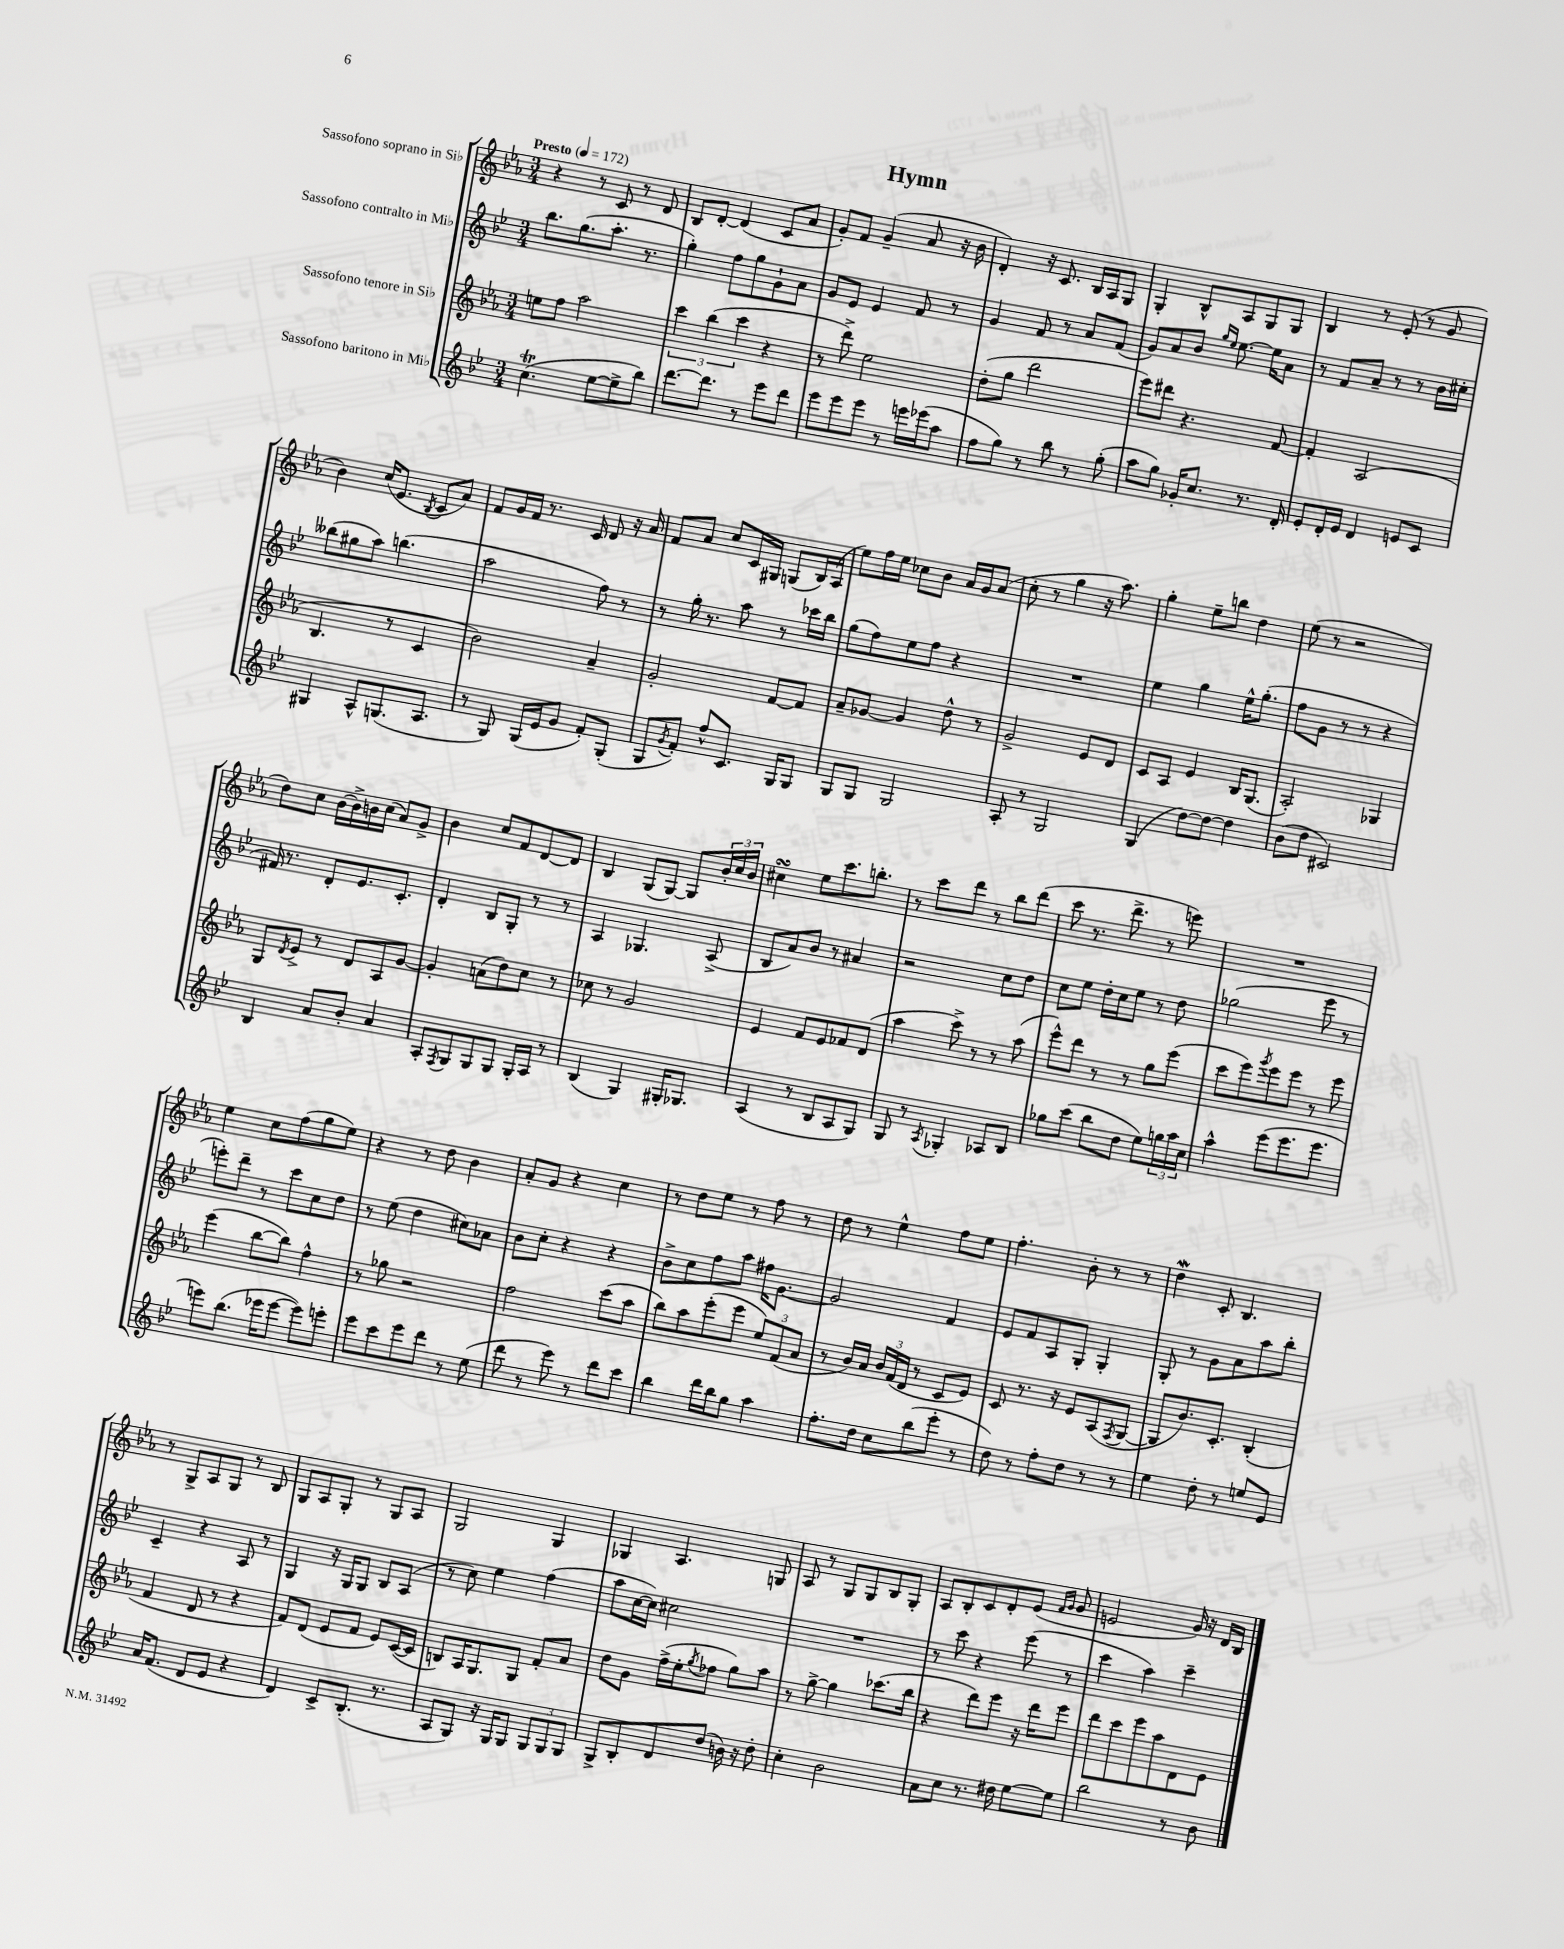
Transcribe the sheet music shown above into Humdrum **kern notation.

**kern	**kern	**kern	**kern
*part4	*part3	*part2	*part1
*staff4	*staff3	*staff2	*staff1
*I"Sassofono baritono in Mi♭	*I"Sassofono tenore in Si♭	*I"Sassofono contralto in Mi♭	*I"Sassofono soprano in Si♭
*clefG2	*clefG2	*clefG2	*clefG2
*k[b-e-]	*k[b-e-a-]	*k[b-e-]	*k[b-e-a-]
*M3/4	*M3/4	*M3/4	*M3/4
*MM172	*MM172	*MM172	*MM172
=1	=1	=1	=1
!	!	!	!LO:TX:a:B:t=Presto
(4.ccT\	8een\L	8.bb-\L	4r
.	8ff\J	.	.
.	.	(8.gg\	.
.	2aa-\	.	8r
[8ee-\L	.	8.aa'\J	8c/
8ee-^\]	.	.	8r
.	.	8.r	.
8bb-\J)	.	.	8d/
=2	=2	=2	=2
[8.ddd\L	6ccc\	4gg'\)	8B-/L
.	.	.	[8d'/J
.	(6bb-\	.	.
8.ddd\J]	.	.	.
.	.	8ff\L	(4d/]
.	6ccc\	.	.
8r	.	8gg\	.
8eee-\L	4r	8g`\	8c/L
8ddd\J	.	8a\J	8a-/J
=3	=3	=3	=3
8eee-\L	8r	8g/L	8g'/L)
8eee-\	8ddd^\)	8e-/J	8f/J
8eee-\J	2ee-\	4e-/	(4g~/
8r	.	.	.
16eeen\LL	.	8f/	8a-/
(16eee-X\J	.	.	.
8aa\J	.	8r	16r
.	.	.	16b-\
=4	=4	=4	=4
8ff\L	(8dd'\L	4g/	4d'/)
8gg\J)	8gg\J	.	.
8r	2ddd\	8f/	16r
.	.	.	8.c/
8bb-\	.	8r	.
8r	.	8a/L	16B-/LL
.	.	.	16A-/J
(8gg'\	.	(8f/J	8G/J
=5	=5	=5	=5
8aa\L	8eee-\L)	8g/L)	4G'/
8gg\J)	8ddd#X\J	8a/	.
16g-X'/KL	4.r	8b-/J	8B-^^/L
8.cc/J	.	.	.
.	.	16qqgg/LL	.
.	.	16qqee-/JJ	.
.	.	[8.ee-\	8A-/
8.r	.	.	8G/
.	.	16ee-\KL]	.
.	[8f/	8a\J	8G/J
16d'/	.	.	.
=6	=6	=6	=6
8e-'/L	4f'/]	8r	4B-/
16d'/L	.	8f/L	.
16e-/JJ	.	.	.
4d/	(2A-/	8a~/J	8r
.	.	8r	(8e-'/
8en/L	.	8r	8r
8c/J	.	16b-\LL	8g/
.	.	16cc#X'\JJ	.
!!LO:LB:g=z
=7	=7	=7	=7
4G#X/	4.B-/	(8bb--X\L	4b-\)
.	.	8gg#X\	.
8A^^/L	.	8aa\J)	(16cc/KL
.	.	.	8.e-/J
(8.Gn/	8r	(4.bbn\	.
.	.	.	8qB-/
.	4c/	.	8c/L
8.A/J	.	.	.
.	.	.	8a-/J)
=8	=8	=8	=8
8r	2b-\)	2aa\	8f/L
8G/)	.	.	16g/L
.	.	.	16f/JJ
(16G/LL	.	.	8.r
16e-/J	.	.	.
8g/J	.	.	.
.	.	.	16c/
8f'/L)	4a-~/	8ff\)	8d/
(8G'/J	.	8r	16r
.	.	.	16a-/
=9	=9	=9	=9
8G/L	2g'/	8r	8f/L
8qg/	.	.	.
8f'/J)	.	16gg'\	8a-/J
.	.	8.r	.
8ff^^/L	.	.	8cc/L
8.c/J	.	8aa\	16c/L
.	.	.	16G#X/JJ
.	[8f/L	8r	(8Gn/L
16G/KL	.	.	.
8G/J	8f/J]	16ccc-X\LL	16B-/L)
.	.	16bb-\JJ	(16A-/JJ
=10	=10	=10	=10
8G/L	8a-~/L	(8gg\L	8ee-\L)
8G/J	[8g-X/J	8ff\)	16ff\L
.	.	.	16ee-\JJ
2G/	4g-/]	8ee-\	8cc-X\L
.	.	8ff\J	8b-\J
.	8dd^^\	4r	16a-/LL
.	.	.	16g/J
.	8r	.	(8a-/J
=11	=11	=11	=11
8A'/	2g^/	2.r	8cc'\
8r	.	.	8r
2G/	.	.	4gg\
.	8e-/L	.	16r
.	.	.	8.aa-\)
.	8d/J	.	.
=12	=12	=12	=12
(4G/	8c/L	4ee-\	4gg'\
.	8A-/J	.	.
[8dd\L)	4e-/	4gg\	8ee-~\L
8dd\J_	.	.	8bbn\J
4dd\]	16B-/KL	16ee-^^\KL	4dd\
.	(8.G/J	(8.gg'\J	.
=13	=13	=13	=13
(8b-\L	2A-'/)	8ff\L	(8ee-\
8dd\J	.	8g\J	8r
2c#X/)	.	8r	2r
.	.	8r	.
.	4G-X/	4r	.
!!LO:LB:g=z
=14	=14	=14	=14
4B-/	8G/L	16f#X/)	8dd\L)
.	.	8.r	.
.	8qd/	.	.
.	8e-^/J	.	8cc\J
8a/L	8r	8d'/L	[16b-\LL
.	.	.	16b-^\]
8b-'/J	8d/L	8.e-/	16bn\
.	.	.	(16cc\JJ
4a/	8A-/	.	8a-/L)
.	.	8.c'/J	.
.	[8g/J	.	8g^/J
=15	=15	=15	=15
8A'/L	4g'/]	4d'/	4b-\
8qF/	.	.	.
8G/	.	.	.
8G/	(8an\L	8B-/L	8cc/L
8G/J	8dd\)	8G'/J	8f/
16G'/LL	8cc\J	8r	[8d/
16A/JJ	.	.	.
8r	8r	8r	8d/J]
=16	=16	=16	=16
(4B-/	8cc-X\	4A/	4B-/
.	8r	.	.
4G/)	2g/	4.G-X/	(8G/L
.	.	.	[8G/J)
16G#X'/KL	.	.	8G/L]
8.G-X/J	.	.	.
.	.	(8A^/	24b-'/L
.	.	.	24cc/
.	.	.	24b-/JJ
=17	=17	=17	=17
(4A/	4e-/	8B-/L	4cc#XsSsS\
.	.	8a/)	.
8r	8f/L	8b-/J	8ee-\L
8B-/L	8e-/	8r	8.ccc\
8A/	8f-X/	4a#X/	.
.	.	.	8.bbn'\J
8G/J)	(8d/J	.	.
=18	=18	=18	=18
8G/	4aa-\	2r	8r
8r	.	.	8ccc\L
8qA/	.	.	.
4G-X'/	8ccc^\)	.	8ddd\J
.	8r	.	8r
8A-X/L	8r	8cc\L	8bb-\L
8B-/J	(8aa-\	8dd\J	(8ddd\J
=19	=19	=19	=19
8gg-X\L	8eee-^^\L)	8cc\L	8ccc\
(8ccc\J	8ddd\J	8ee-\J	8.r
8bb-\L	8r	16dd'\LL	.
.	.	16cc\J	8.ddd^\
8dd\J	8r	8ee-\J	.
8ee-\L)	8gg\L	8r	8r
24ggn\L	(8eee-\J	8dd\	8eeen\)
24aa\	.	.	.
24cc\JJ	.	.	.
=20	=20	=20	=20
4aa^^\	8ccc\L	(2gg-X\	2.r
.	8eee-\)	.	.
.	8qggg/	.	.
(8eee-\L	8eee-\	.	.
8.eee-\	8eee-\J	.	.
.	8r	8eee-\	.
8.eee-\J	.	.	.
.	8eee-\	8r	.
!!LO:LB:g=z
=21	=21	=21	=21
8eeen\L)	(4eee-\	8eeen'\L)	4ee-\
(8.bb-\J	.	8ddd~\J	.
.	[8bb-\L	8r	8cc\L
16eee-X\KL	.	.	.
[8eee-\J	8bb-\J])	8ccc\L	(8ff\
8eee-\L])	4ff^^\	8cc\	8gg\
8eeen'\J	.	8dd\J	8ee-\J)
=22	=22	=22	=22
8eee-\L	8r	8r	4r
8ccc\	8gg-X\	(8ee-\	.
8eee-\	2r	4dd\	8r
8ddd\J	.	.	8dd\
8r	.	8cc#X\L)	4b-\
(8ee-\	.	8a-X\J	.
=23	=23	=23	=23
8ddd\	2ff\	8b-\L	8a-'/L
8r	.	8cc'\J	8g/J
8eee-\)	.	4r	4r
8r	.	.	.
8ddd\L	(8ccc\L	4r	4cc\
8ccc\J	8aa-\J	.	.
=24	=24	=24	=24
4bb-\	8bb-\L)	8b-^\L	8r
.	8aa-\	8cc\	8dd\L
16ddd\LL	(8eee-'\	8ff\	8ee-\J
16bb-\J	.	.	.
8gg\J	8eee-\J	8aa\J	8r
4aa\	12ee-/L)	16ff#X\KL	8ff\
.	.	[8.g\J	.
.	(12f/	.	.
.	.	.	8r
.	12a-/J	.	.
=25	=25	=25	=25
8.ff'\L	8r	2g/]	8dd\
.	16b-/LL)	.	8r
16dd\Jk	16a-/JJ	.	.
8cc\L	24b-/LL	.	4ee-^^\
.	(24f/	.	.
.	24d/JJ	.	.
(8bb-\	8r	.	.
8eee-'\J	8c/L	4f/	8ff\L
8r	8e-/J)	.	8ee-\J
=26	=26	=26	=26
8dd\)	8c/	8e-/L	4.ff'\
8r	8.r	8f/	.
8ff'\L	.	8A/	.
.	16r	.	.
8dd\J	8e-/L	8G'/J	8b-'\
8r	(8A-/	4G'/	8r
.	8qF/	.	.
8r	[8G/J	.	8r
=27	=27	=27	=27
4ee-\	8G/L]	8G'/	4ddW\
.	8.b-/)	8r	.
8dd'\	.	8g\L	8c'/
.	8.c'/J	.	.
8r	.	8a\	4.B-/
8een/L	(4B-'/	8aa\	.
8e-/J	.	8bb-'\J	.
!!LO:LB:g=z
=28	=28	=28	=28
16a/KL	4f/	4c~/	8r
(8.f/J	.	.	.
.	.	.	8G^/L
8d/L	8d/	4r	8A-/
8e-/J	8r	.	8G/J
4r	4r	8A/	8r
.	.	8r	8B-/
=29	=29	=29	=29
4d/)	8f/L)	4G/	8G/L
.	(8d/J	.	8A-/
8c^/L	8e-/L	16r	8G'/J
.	.	16G/KL	.
(8.B-'/J	8f/J	8G/J	8r
.	8e-/L)	8B-/L	8G/L
8.r	.	.	.
.	([16c/L	(8A/J	8A-/J
.	16c/JJ]	.	.
=30	=30	=30	=30
8A/L	8Bn/L)	8r	2G/
8G/J)	16A-/K	8cc\)	.
.	8.G/	.	.
16r	.	4ee-\	.
16G/KL	.	.	.
8G/J	8G/J	.	.
12G/L	8f'/L	(4ff\	4G/
12G/	.	.	.
.	8a-/J	.	.
12G/J	.	.	.
=31	=31	=31	=31
8G^/L	8dd\L	8aa\L	4G-X/
8B-'/	8g\J	[16cc\L	.
.	.	16cc\JJ])	.
8d/	(16ff^\LL	2cc#X\	4.A-/
.	16ee-'\J	.	.
.	8qgg/	.	.
(8dd/J	8ff-X\J	.	.
16bn\)	8gg\L)	.	.
16r	.	.	.
8dd'\	8aa-\J	.	8Gn/
=32	=32	=32	=32
4cc'\	8r	2.r	8A-/
.	[8gg^\	.	8r
2b-\	4gg\]	.	8G/L
.	.	.	8G/
.	(8.ccc-X\L	.	8B-/
.	.	.	8G'/J
.	16bb-\Jk	.	.
=33	=33	=33	=33
8a\L	4r	8r	8A-/L
8cc\J	.	8ccc\	8B-'/
8.r	8ddd\L)	4r	8c/
.	8eee-\J	.	8d'/
16dd#X\	.	.	.
[8ee-\L	16r	(8eee-\	(8e-/J
.	16ddd\KL	.	.
.	.	.	16qqf/LL
.	.	.	16qqg/JJ
8ee-\J]	8eee-\J	8r	8g/
=34	=34	=34	=34
2bb-\	8ddd\L	4ccc\	2en/
.	8ccc\	.	.
.	8eee-\	4aa\)	.
.	8aa-\	.	.
8r	8d\	4ccc~\	16g/)
.	.	.	16r
8b-\	8e-\J	.	16d/LL
.	.	.	16B-/JJ
==	==	==	==
*-	*-	*-	*-
